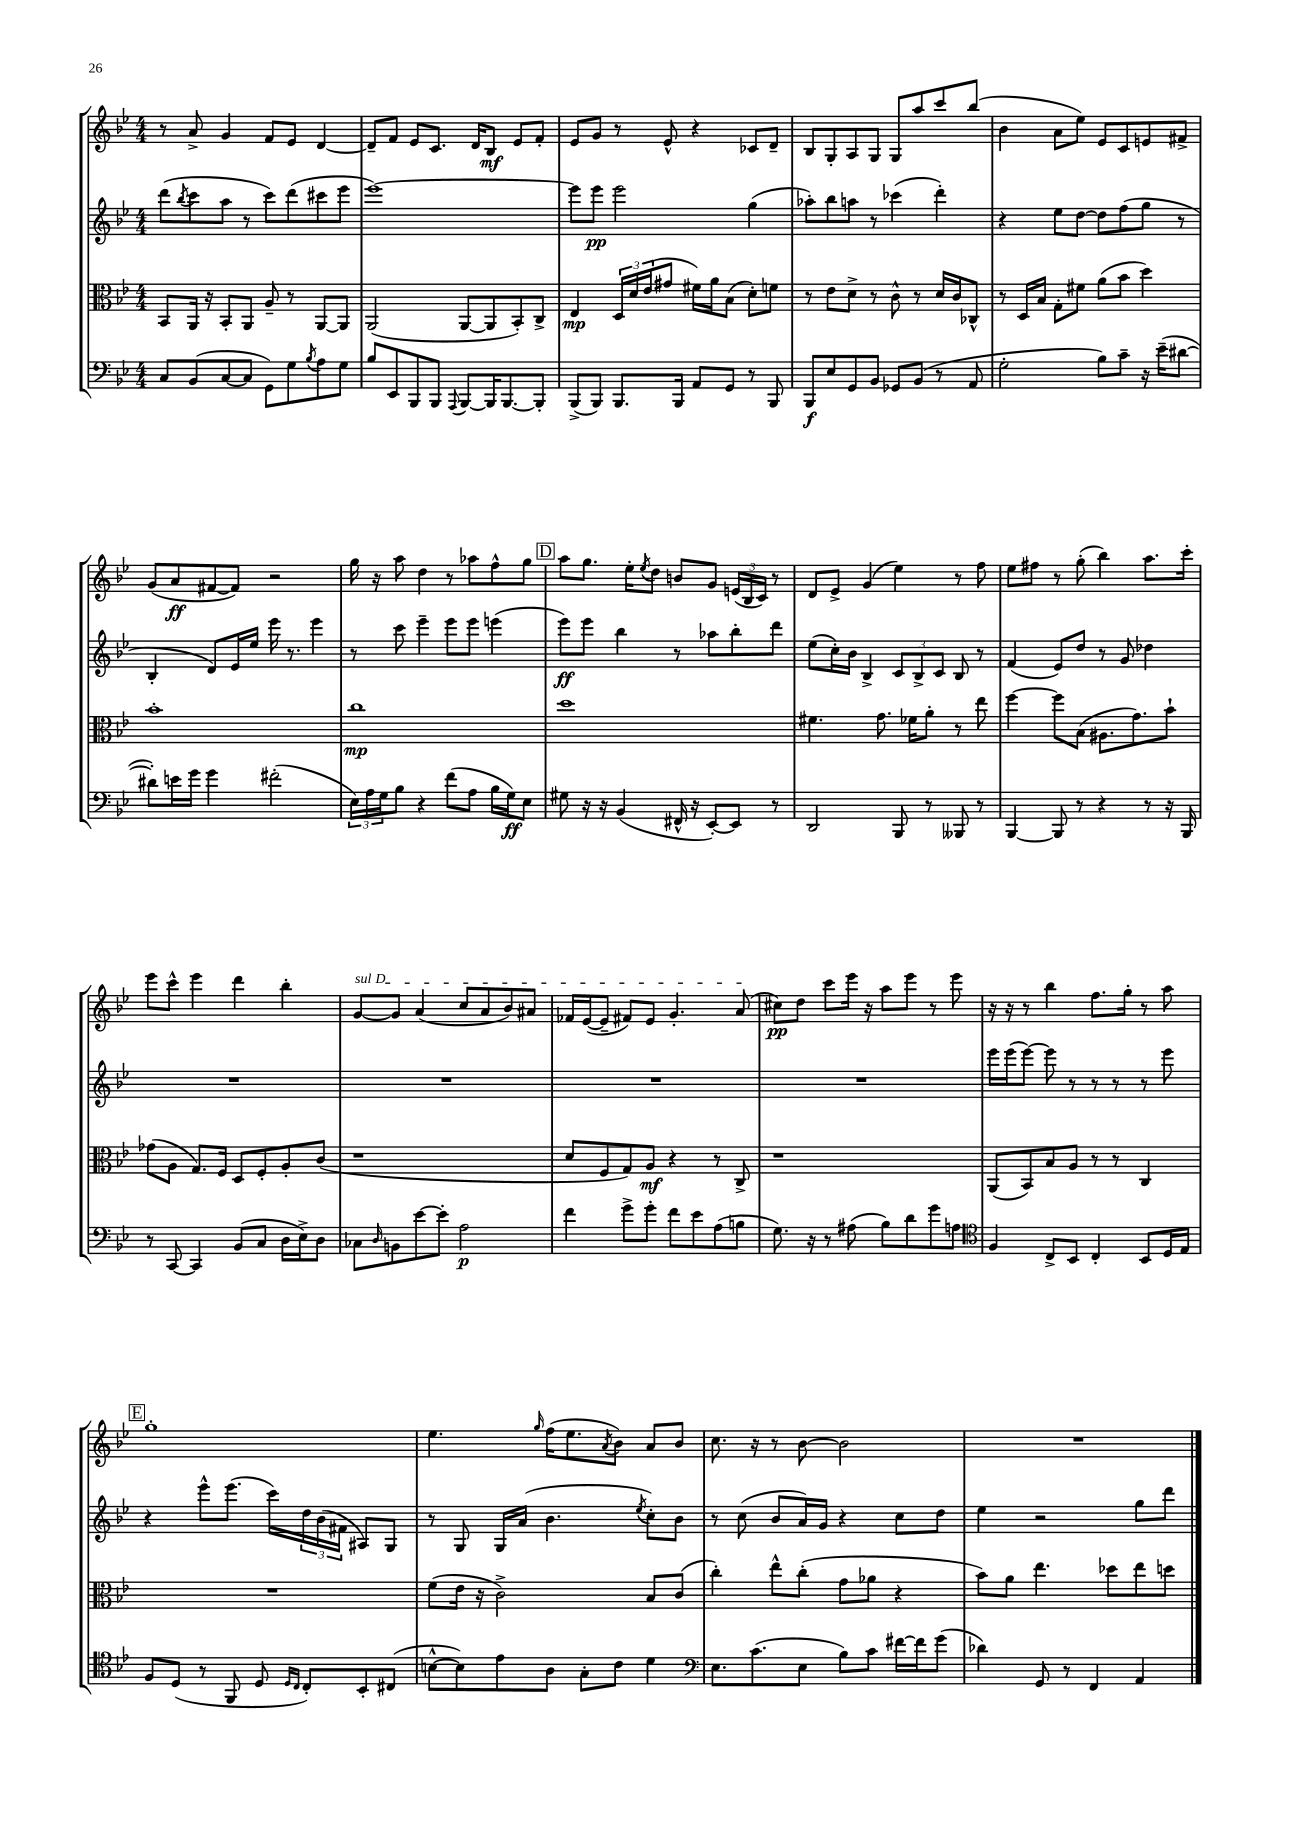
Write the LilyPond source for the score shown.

<<
\new StaffGroup <<
\new Staff = "s0" {
    \clef treble \key bes \major \numericTimeSignature \time 4/4
    r8 a'8-> g'4 f'8 ees'8 d'4~ |
    d'8-- f'8 ees'8 c'8. d'16 bes8\mf ees'8 f'8-. |
    ees'8 g'8 r8 ees'8-^ r4 ces'8 d'8-- |
    bes8 g8-. a8 g8 g8 a''8 c'''8 bes''8( |
    bes'4 a'8 ees''8) ees'8 c'8 e'8 fis'8-> |
    g'8( a'8\ff fis'8~ fis'8) r2 |
    g''16 r16 a''8 d''4 r8 aes''8 f''8-^ g''8 |
    \mark \markup { \box "D" } a''8 g''8. ees''16-. \acciaccatura { ees''8 } d''8 b'8 g'8 \tuplet 3/2 { e'16( bes16 c'16) } r8 |
    d'8 ees'8-> g'4( ees''4) r8 f''8 |
    ees''8 fis''8 r8 g''8-.( bes''4) a''8. c'''16-. |
    ees'''8 c'''8-^ ees'''4 d'''4 bes''4-. |
    \once \override TextSpanner.bound-details.left.text = \markup { \italic "sul D" } g'8~\startTextSpan g'8 a'4( c''8 a'8 bes'8) ais'8 |
    fes'16 ees'16~( ees'8-- fis'8) ees'8 g'4.-. a'8\stopTextSpan( |
    cis''8\pp) d''8 c'''8 ees'''16 r16 a''8 ees'''8 r8 ees'''8 |
    r16 r16 r8 bes''4 f''8. g''16-. r8 a''8 |
    \mark \markup { \box "E" } g''1-. |
    ees''4. \grace { g''16 } f''16( ees''8. \acciaccatura { a'8 } bes'8) a'8 bes'8 |
    c''8. r16 r8 bes'8~ bes'2 |
    R1 \bar "|." |
}
\new Staff = "s1" {
    \clef treble \key bes \major \numericTimeSignature \time 4/4
    d'''8( \acciaccatura { bes''8 } c'''8 a''8 r8 c'''8) d'''8( cis'''8 ees'''8 |
    ees'''1~) |
    ees'''8 ees'''8\pp ees'''2 g''4( |
    aes''8-.) bes''8 a''8 r8 ces'''4( d'''4-.) |
    r4 ees''8 d''8~ d''8 f''8( g''8 r8 |
    bes4-. d'8) ees'16 ees''16 ees'''16 r8. ees'''4 |
    r8 c'''8 ees'''4-- ees'''8 ees'''8 e'''4( |
    \mark \markup { \box "D" } ees'''8\ff) ees'''8 bes''4 r8 aes''8 bes''8-. d'''8 |
    ees''8( c''16-.) bes'16 bes4-> \tuplet 3/2 { c'8 bes8-> c'8 } bes8 r8 |
    f'4( ees'8) d''8 r8 g'8 des''4 |
    R1 |
    R1 |
    R1 |
    R1 |
    ees'''16 ees'''16( ees'''8~) ees'''8 r8 r8 r8 r8 ees'''8 |
    \mark \markup { \box "E" } r4 ees'''8-^ ees'''8.( c'''16) \tuplet 3/2 { d''16 bes'16( fis'16 } ais8) g8 |
    r8 g8 g16 a'16( bes'4. \acciaccatura { ees''8 } c''8-.) bes'8 |
    r8 c''8( bes'8 a'16) g'16 r4 c''8 d''8 |
    ees''4 r2 g''8 d'''8 \bar "|." |
}
\new Staff = "s2" {
    \clef alto \key bes \major \numericTimeSignature \time 4/4
    bes,8 a,16 r16 bes,8-. a,8 a8-- r8 a,8~ a,8 |
    a,2( a,8~ a,8 bes,8-.) c8-> |
    ees4\mp \tuplet 3/2 { d16 d'16 ees'16( } gis'8 fis'16) a'16 bes8( d'8-.) f'8 |
    r8 ees'8 d'8-> r8 c'8-^ r8 d'16 c'16 ces8-^ |
    r8 d16 bes16 g8-. fis'8 a'8( bes'8 d''4) |
    bes'1-. |
    c''1\mp |
    \mark \markup { \box "D" } d''1 |
    fis'4. g'8. fes'16 a'8-. r8 ees''8 |
    f''4~ f''8 bes8( ais8. g'8.) bes'8-! |
    ges'8( a8 g8.) f16 d8 f8-. a8-. c'8( |
    r1 |
    d'8 f8 g8) a8\mf r4 r8 c8-> |
    r1 |
    a,8( bes,8) bes8 a8 r8 r8 c4 |
    \mark \markup { \box "E" } R1 |
    f'8( ees'16 r16 c'2->) bes8 c'8( |
    c''4-.) ees''8-^ c''8-.( g'8 aes'8 r4 |
    bes'8) a'8 ees''4. des''8 ees''8 d''8 \bar "|." |
}
\new Staff = "s3" {
    \clef bass \key bes \major \numericTimeSignature \time 4/4
    c8 bes,8( c8~ c8 g,8) g8 \acciaccatura { bes8 } a8 g8 |
    bes8 ees,8 bes,,8 bes,,8 \appoggiatura { a,,8 } bes,,8~ bes,,16 bes,,8.~ bes,,8-. |
    bes,,8->( bes,,8) bes,,8. bes,,16 a,8 g,8 r8 bes,,8 |
    bes,,8\f ees8 g,8 bes,8 ges,8 bes,8( r8 a,8 |
    g2-. bes8) c'8-- r16 ees'16--( dis'8~ |
    dis'8-.) e'16 g'16 g'4 fis'2-.( |
    \tuplet 3/2 { ees16) a16 g16 } bes8 r4 f'8( a8 bes16 g16\ff) ees8 |
    \mark \markup { \box "D" } gis8 r16 r16 bes,4( fis,16-^ r16 ees,8~-.) ees,8 r8 |
    d,2 bes,,8 r8 beses,,8 r8 |
    bes,,4~ bes,,8 r8 r4 r8 r16 bes,,16 |
    r8 c,8~ c,4 bes,8( c8 d16 ees16->) d8 |
    ces8 \grace { d16 } b,8 ees'8~ ees'8-. a2\p |
    f'4 g'8-> g'8-. f'8 ees'8 a8( b8 |
    g8.) r16 r8 ais8( bes8) d'8 g'8 a8 |
    \clef tenor f4 c8-> bes,8 c4-. bes,8 d16 ees16 |
    \mark \markup { \box "E" } f8 d8( r8 f,8 d8 \grace { d16 c16 } c8-.) bes,8-. cis8( |
    b8~-^ b8) ees'8 a8 g8-. c'8 d'4 |
    \clef bass ees8. c'8.( ees8 bes8) c'8 fis'16~ fis'16 g'8( |
    des'4) g,8 r8 f,4 a,4 \bar "|." |
}
>>
>>
\layout { \context { \Score \remove "Bar_number_engraver" } }
